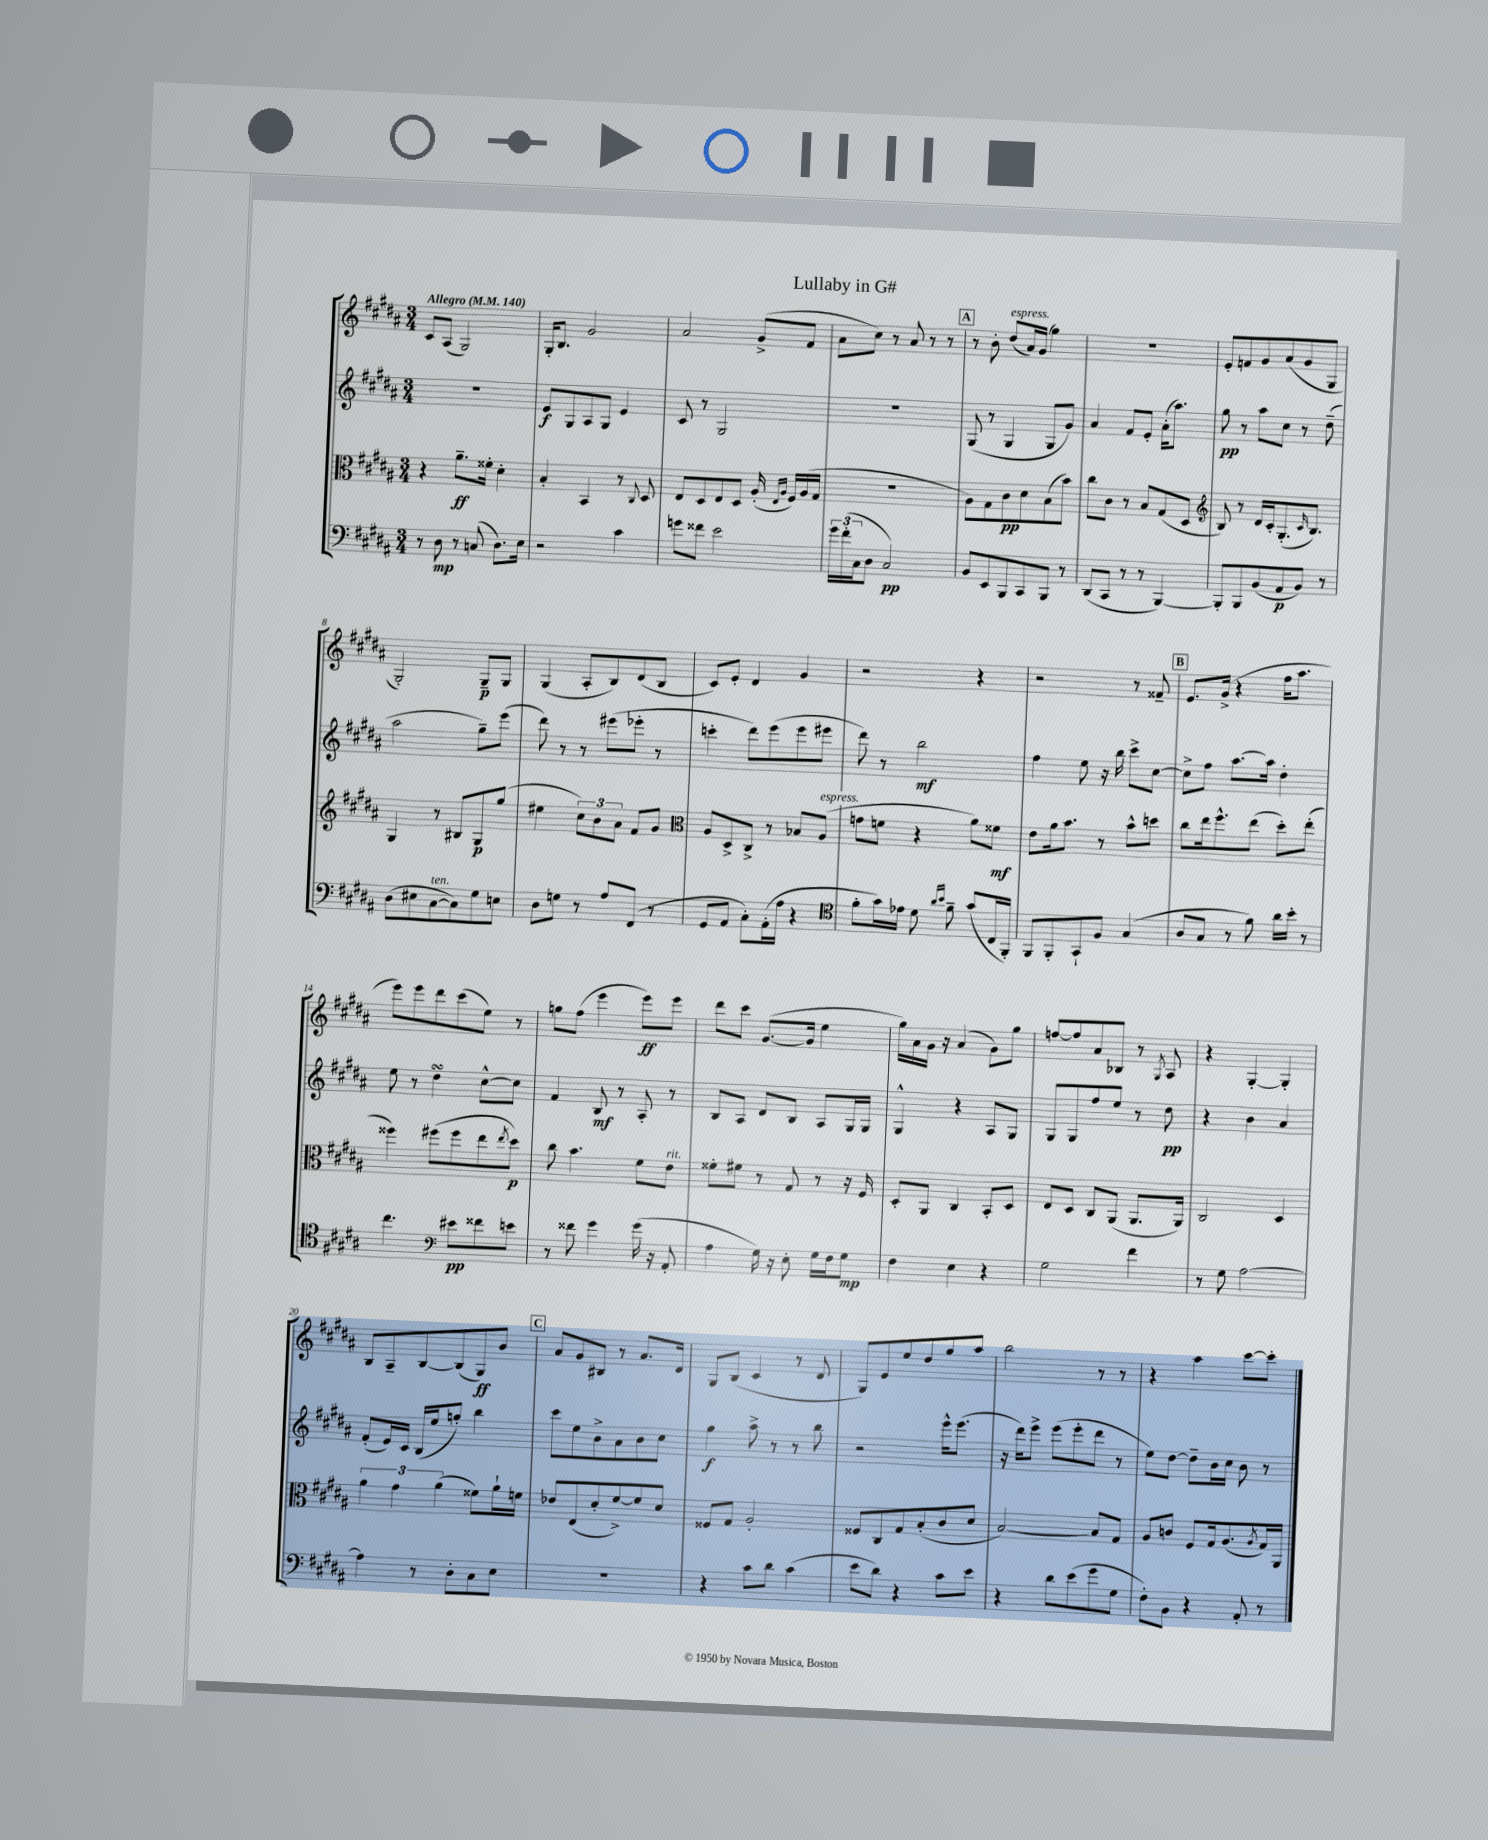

**kern	**dynam	**kern	**dynam	**kern	**dynam	**kern	**dynam
*part4	*part4	*part3	*part3	*part2	*part2	*part1	*part1
*staff4	*staff4	*staff3	*staff3	*staff2	*staff2	*staff1	*staff1
*clefF4	*	*clefC3	*	*clefG2	*	*clefG2	*
*k[f#c#g#d#a#]	*	*k[f#c#g#d#a#]	*	*k[f#c#g#d#a#]	*	*k[f#c#g#d#a#]	*
*M3/4	*	*M3/4	*	*M3/4	*	*M3/4	*
*MM140	*	*MM140	*	*MM140	*	*MM140	*
=1	=1	=1	=1	=1	=1	=1	=1
!	!	!	!	!	!	!LO:TX:a:B:t=Allegro	!
8r	.	4r	.	2.r	.	8c#/L	.
8D#\	mp	.	.	.	.	(8A#/J	.
8r	.	8.a#~\L	ff	.	.	2G#/)	.
(8Cn/	.	.	.	.	.	.	.
.	.	16f##X'\Jk	.	.	.	.	.
8.D#\L)	.	4d#'\	.	.	.	.	.
16E\Jk	.	.	.	.	.	.	.
=2	=2	=2	=2	=2	=2	=2	=2
2r	.	4B'/	.	8e/L	f	16G#'/KL	.
.	.	.	.	.	.	8.B/J	.
.	.	.	.	8G#/	.	.	.
.	.	4BB/	.	8A#/	.	2g#/	.
.	.	.	.	8G#/J	.	.	.
4c#\	.	8r	.	4e/	.	.	.
.	.	8qqC#/	.	.	.	.	.
.	.	8D#/	.	.	.	.	.
=3	=3	=3	=3	=3	=3	=3	=3
8gn\L	.	8E/L	.	8c#/	.	2a#/	.
8f##X\J	.	8D#/	.	8r	.	.	.
2e\	.	8E/	.	2G#/	.	.	.
.	.	8D#/J	.	.	.	.	.
.	.	(16A#'/	.	.	.	(8g#^/L	.
.	.	16qqE/LL	.	.	.	.	.
.	.	16qqA#/JJ	.	.	.	.	.
.	.	16F#/LL)	.	.	.	.	.
.	.	(16A#/	.	.	.	8f#/J	.
.	.	16G#/JJ	.	.	.	.	.
=4	=4	=4	=4	=4	=4	=4	=4
24g#\LL	.	2.r	.	2.r	.	8a#\L	.
(24f#'\	.	.	.	.	.	.	.
24C#\J	.	.	.	.	.	.	.
8D#\J	.	.	.	.	.	8cc#\J)	.
2C#/)	pp	.	.	.	.	8r	.
.	.	.	.	.	.	8a#/	.
.	.	.	.	.	.	8r	.
.	.	.	.	.	.	8r	.
!!LO:REH:place=s1:t=A
=5	=5	=5	=5	=5	=5	=5	=5
8BB/L	.	8A#\L)	.	(8G#/	.	8r	.
8EE/	.	8G#\	.	8r	.	8b'\	.
!	!	!	!	!	!	!LO:TX:a:i:t=espress.	!
8BBB/	.	8c#\	pp	4G#/	.	(8dd#/L	.
8CC#/	.	8d#\	.	.	.	16a#/L)	.
.	.	.	.	.	.	(16g#/JJ	.
8BBB/J	.	(8B\	.	8G#/L	.	4gg#\)	.
8r	.	8b\J)	.	8g#/J)	.	.	.
=6	=6	=6	=6	=6	=6	=6	=6
(8DD#/L	.	8cc#\L	.	4a#/	.	2.r	.
8CC#/J	.	8c#\J	.	.	.	.	.
8r	.	8r	.	8f#/L	.	.	.
8r	.	8B/L	.	8e'/J	.	.	.
[4BBB/)	.	(8G#/	.	(16a#'\KL	.	.	.
.	.	.	.	8.aa#\J)	.	.	.
.	.	8D#/J	.	.	.	.	.
=7	=7	=7	=7	=7	=7	=7	=7
*	*	*clefG2	*	*	*	*	*
8BBB'/L]	.	8B/)	.	8gg#\	pp	8e'/L	.
8BBB/	.	8r	.	8r	.	8fn/	.
(8BB/	.	16d#/LL	.	8aa#\L	.	8g#/	.
.	.	16c#'/J	.	.	.	.	.
8AA#/	p	(8.G#'/	.	8cc#\J	.	(8a#/	.
8BB/J)	.	.	.	8r	.	8g#/	.
.	.	16qqc#/	.	.	.	.	.
.	.	8.B/J)	.	.	.	.	.
8r	.	.	.	(8dd#~\	.	8G#/J	.
!!LO:LB:g=z
=8	=8	=8	=8	=8	=8	=8	=8
(8D#\L	.	4G#/	.	2aa#\	.	2G#'/)	.
8E#X\	.	.	.	.	.	.	.
!LO:TX:a:i:t=ten.	!	!	!	!	!	!	!
[8C#\	.	8r	.	.	.	.	.
8C#\])	.	8B#X/L	.	.	.	.	.
8G#\	.	8G#/	p	8gg#~\L)	.	8G#~/L	p
8En\J	.	(8gg#/J	.	(8eee\J	.	8G#/J	.
=9	=9	=9	=9	=9	=9	=9	=9
8D#\L	.	4ee#X\	.	8ddd#\)	.	(4G#/	.
8Gn\J	.	.	.	8r	.	.	.
8r	.	12cc#\L)	.	8r	.	8A#'/L	.
.	.	12b\	.	.	.	.	.
8A#/L	.	.	.	(8eee#X\L	.	8B/)	.
.	.	12a#\J	.	.	.	.	.
(8FF#/J	.	8f#/L	.	8eee-X'\J	.	(8d#/	.
8r	.	8g#/J	.	8r	.	8B/J	.
=10	=10	=10	=10	=10	=10	=10	=10
*	*	*clefC3	*	*	*	*	*
8GG#/L	.	8A#/L	.	4cccn'\	.	8c#/L)	.
8AA#/J	.	8D#^/	.	.	.	8e'/J	.
8C#'\L)	.	8C#^/J	.	8ddd#\L)	.	4d#/	.
(16AA#'\L	.	8r	.	(8eee\	.	.	.
16A#\JJ	.	.	.	.	.	.	.
4r	.	8B-X/L	.	8eee\	.	4g#/	.
!	!	!LO:TX:a:i:t=espress.	!	!	!	!	!
.	.	(8A#/J	.	8eee#X\J	.	.	.
=11	=11	=11	=11	=11	=11	=11	=11
*clefC4	*	*	*	*	*	*	*
8f#'\L	.	8gn\L	.	8ddd#\)	.	2r	.
16g#\L)	.	8fn\J	.	8r	.	.	.
16e-X\JJ	.	.	.	.	.	.	.
8d#\	.	4r	.	2bb\	mf	.	.
16qqa#/LL	.	.	.	.	.	.	.
16qqb/JJ	.	.	.	.	.	.	.
8f#~\	.	.	.	.	.	.	.
(8g#/L	.	8a#\L)	.	.	.	4r	.
16C#/L	.	8f##X\J	mf	.	.	.	.
16FF#'/JJ)	.	.	.	.	.	.	.
=12	=12	=12	=12	=12	=12	=12	=12
8FF#/L	.	8e\L	.	4ff#\	.	2r	.
8FF#'/	.	16a#\k	.	.	.	.	.
.	.	8.b\J	.	.	.	.	.
8GG#`/	.	.	.	8ee\	.	.	.
8F#/J	.	8r	.	16r	.	.	.
.	.	.	.	16bb\	.	.	.
(4G#/	.	8b^^\L	.	8ccc#^\L	.	8r	.
.	.	8ddn\J	.	[8cc#\J	.	8f##X~/	.
!!LO:REH:place=s1:t=B
=13	=13	=13	=13	=13	=13	=13	=13
8A#/L	.	8cc#\L	.	8cc#^\L]	.	8.e/L	.
8G#/J	.	16ee\k	.	8ff#\J	.	.	.
.	.	8.ff#^^\	.	.	.	(16g#^/Jk	.
8r	.	.	.	[8.aa#\L	.	4r	.
8f#\)	.	(8ee\J	.	.	.	.	.
.	.	.	.	16aa#\Jk]	.	.	.
16a#\LL	.	8dd#'\L)	.	4dd#'\	.	16ff#\KL	.
16b'\JJ	.	.	.	.	.	8.aa#\J	.
8r	.	(8ee'\J	.	.	.	.	.
!!LO:LB:g=z
=14	=14	=14	=14	=14	=14	=14	=14
4.cc#\	.	4ff##X\)	.	8ee\	.	8eee\L)	.
.	.	.	.	8r	.	8eee\	.
.	.	(8ff#X\L	.	4dd#sSsS\	.	8ddd#\	.
*clefF4	*	*	*	*	*	*	*
8e#X\L	pp	8ff#\	.	.	.	(8ccc#\	.
8f##X\	.	8ee\	.	[8cc#^^\L	.	8ee\J)	.
.	.	8qee/	.	.	.	.	.
8en\J	.	8dd#\J)	p	8cc#\J]	.	8r	.
=15	=15	=15	=15	=15	=15	=15	=15
8r	.	8cc#\	.	4f#/	.	8ggn\L	.
8f##X\	.	4.b\	.	.	.	(8ff#\J	.
4g#\	.	.	.	8B/	mf	4eee\	.
.	.	.	.	8r	.	.	.
(16g#\	.	8f#\L	.	8A#'/	.	8eee\L)	ff
16r	.	.	.	.	.	.	.
!	!	!LO:TX:a:i:t=rit.	!	!	!	!	!
8AA#'/	.	8e\J	.	8r	.	8eee\J	.
=16	=16	=16	=16	=16	=16	=16	=16
4A#\	.	8f##X'\L	.	8B/L	.	8ddd#\L	.
.	.	8f#X\J	.	8A#/J	.	8ccc#\J	.
16G#\)	.	8r	.	8d#/L	.	([8.g#/L	.
16r	.	.	.	.	.	.	.
8E'\	.	8G#/	.	8B/J	.	.	.
.	.	.	.	.	.	16g#/Jk]	.
16G#\LL	.	8r	.	8A#/L	.	4ee\	.
16F#\J	.	.	.	.	.	.	.
8G#\J	mp	16r	.	16G#/L	.	.	.
.	.	16F#/	.	16G#/JJ	.	.	.
=17	=17	=17	=17	=17	=17	=17	=17
4F#\	.	8D#'/L	.	4G#^^/	.	16gg#\LL)	.
.	.	.	.	.	.	16a#\	.
.	.	8AA#/J	.	.	.	16g#\JJ	.
.	.	.	.	.	.	16r	.
4E\	.	4C#/	.	4r	.	(4a#/	.
4r	.	8BB'/L	.	8A#/L	.	8g#\L)	.
.	.	8D#/J	.	8G#/J	.	8gg#\J	.
=18	=18	=18	=18	=18	=18	=18	=18
2G#\	.	8E/L	.	8G#/L	.	[8ffn/L	.
.	.	8D#/J	.	8G#/	.	8ff/]	.
.	.	8C#/L	.	8ff#/	.	8a#/	.
.	.	(8AA#/J	.	8ee/J	.	8B-X/J	.
4f#\	.	8.AA#/L	.	8r	.	8r	.
.	.	.	.	.	.	8qG#/	.
.	.	.	.	8dd#\	pp	8A#/	.
.	.	16AA#/Jk)	.	.	.	.	.
=19	=19	=19	=19	=19	=19	=19	=19
8r	.	2C#/	.	4r	.	4r	.
8G#\	.	.	.	.	.	.	.
[2A#\	.	.	.	4b\	.	[4G#'/	.
.	.	4D#/	.	4a#/	.	4G#'/]	.
!!LO:LB:g=z
=20	=20	=20	=20	=20	=20	=20	=20
4A#\]	.	6a#\	.	(8f#'/L	.	8B/L	.
.	.	.	.	16e/L)	.	8A#~/	.
.	.	6g#\	.	.	.	.	.
.	.	.	.	16c#/JJ	.	.	.
8r	.	.	.	(16B/LL	.	[8B/	.
.	.	.	.	16ee/J	.	.	.
.	.	(6a#\	.	.	.	.	.
8D#'\L	.	.	.	8ggn'/J)	.	(8B/]	.
8C#\	.	8f##X\L)	.	4bb\	.	8G#/)	ff
8E\J	.	16a#`\L	.	.	.	8b/J	.
.	.	16fn\JJ	.	.	.	.	.
!!LO:REH:place=s1:t=C
=21	=21	=21	=21	=21	=21	=21	=21
2.r	.	8e-X/L	.	8ccc#\L	.	8a#/L	.
.	.	(8E/	.	8ee\	.	8g#/	.
.	.	8d#'/	.	8b^\	.	8B#X/J	.
.	.	[8f#^/)	.	8a#\	.	8r	.
.	.	8f#/]	.	8b\	.	8.a#/L	.
.	.	8d#/J	.	8cc#\J	.	.	.
.	.	.	.	.	.	16d#/Jk	.
=22	=22	=22	=22	=22	=22	=22	=22
4r	.	8F##X/L	.	4gg#\	f	8G#/L	.
.	.	8G#/J	.	.	.	(8B/J	.
8c#\L	.	2A#'/	.	8aa#^\	.	4c#/	.
8d#\J	.	.	.	8r	.	.	.
(4c#\	.	.	.	8r	.	8r	.
.	.	.	.	8bb\	.	8d#/	.
=23	=23	=23	=23	=23	=23	=23	=23
8e\L	.	8F##X/L	.	2r	.	8G#/L)	.
8d#\J)	.	8C#/	.	.	.	8e/	.
4r	.	8G#/	.	.	.	8ee/	.
.	.	(8B'/	.	.	.	8dd#/	.
8c#\L	.	8c#/	.	16eee^^\KL	.	8gg#/	.
.	.	.	.	(8.eee\J	.	.	.
8e\J	.	8d#/J	.	.	.	8aa#/J	.
=24	=24	=24	=24	=24	=24	=24	=24
4r	.	[2B/)	.	16r	.	2bb\	.
.	.	.	.	16ddd#\KL)	.	.	.
.	.	.	.	8eee^\J	.	.	.
8d#\L	.	.	.	(8eee\L	.	.	.
(8e\	.	.	.	8eee'\	.	.	.
8g#\	.	8B/L]	.	8ddd#\J	.	8r	.
8G#\J	.	8G#/J	.	8r	.	8r	.
=25	=25	=25	=25	=25	=25	=25	=25
8F#'\L)	.	8A#/L	.	8ee\L)	.	4r	.
8BB\J	.	8cn/J	.	[8dd#\J	.	.	.
4r	.	8F#/L	.	8dd#~\L]	.	4aa#\	.
.	.	16G#/k	.	16b\L	.	.	.
.	.	(8.A#/	.	16cc#\JJ	.	.	.
8AA#'/	.	.	.	8b\	.	[8ccc#\L	.
.	.	8qA#/	.	.	.	.	.
8r	.	16G#/L)	.	8r	.	8ccc#'\J]	.
.	.	16AA#/JJ	.	.	.	.	.
==	==	==	==	==	==	==	==
*-	*-	*-	*-	*-	*-	*-	*-
